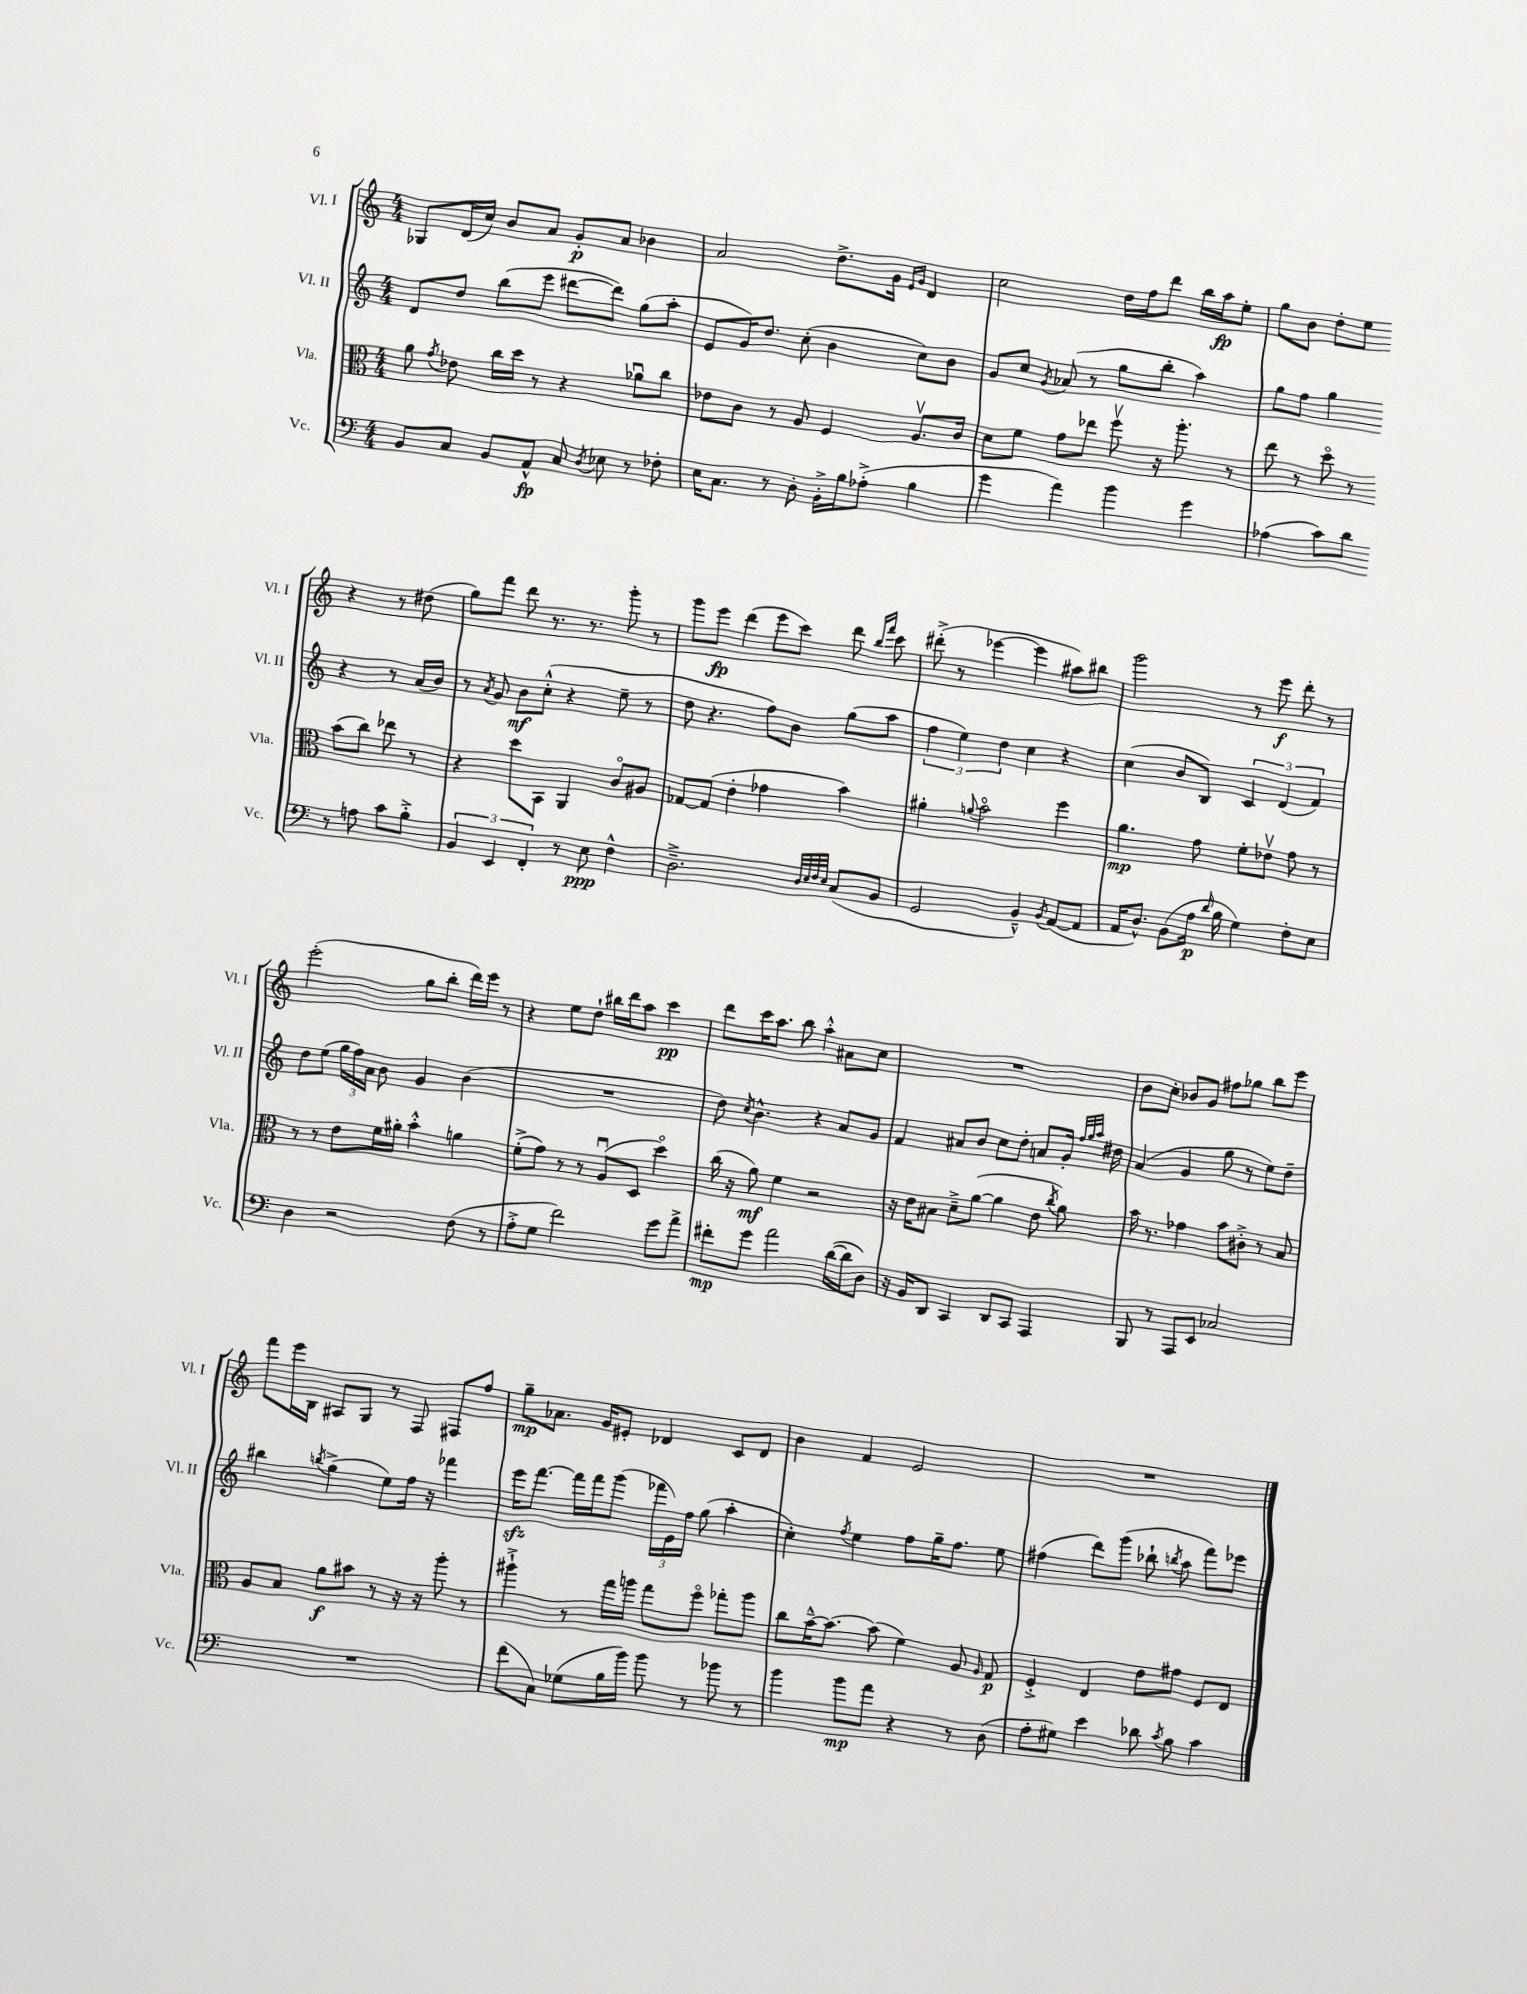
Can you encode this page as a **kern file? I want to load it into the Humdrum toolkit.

**kern	**dynam	**kern	**dynam	**kern	**dynam	**kern	**dynam
*part4	*part4	*part3	*part3	*part2	*part2	*part1	*part1
*staff4	*staff4	*staff3	*staff3	*staff2	*staff2	*staff1	*staff1
*I"Vc.	*	*I"Vla.	*	*I"Vl. II	*	*I"Vl. I	*
*I'Vc.	*	*I'Vla.	*	*I'Vl. II	*	*I'Vl. I	*
*clefF4	*	*clefC3	*	*clefG2	*	*clefG2	*
*k[]	*	*k[]	*	*k[]	*	*k[]	*
*M4/4	*	*M4/4	*	*M4/4	*	*M4/4	*
=10	=10	=10	=10	=10	=10	=10	=10
8BB/L	.	8a\	.	8d/L	.	8G-X/L	.
.	.	8qg/	.	.	.	.	.
8C/J	.	8e-X\	.	8dd/J	.	(16d/L	.
.	.	.	.	.	.	16cc/JJ)	.
8BB/L	.	16cc\LL	.	(8bb\L	.	8b/L	.
.	.	16dd\JJ	.	.	.	.	.
8AA^^/J	fp	8r	.	8eee\J	.	8a/J	.
8C/	.	4r	.	[8ddd#X\L	.	8g'/L	p
8qD/	.	.	.	.	.	.	.
8E-X\	.	.	.	8ddd#\J])	.	8a/J	.
8r	.	8a-Xu\L	.	(8gg\L	.	4b-X\	.
8F-X'\	.	8cc\J	.	8aa'\J	.	.	.
=11	=11	=11	=11	=11	=11	=11	=11
16E\KL	.	8e-X\L	.	8e/L	.	2a/	.
8.C\J	.	.	.	.	.	.	.
.	.	8c\J	.	16g/K)	.	.	.
.	.	.	.	8.dd/J	.	.	.
8r	.	8r	.	.	.	.	.
8D'\	.	8A/	.	(8cc'\	.	.	.
16BB'^\LL	.	4F/	.	4b\	.	8.dd^\L	.
16B\J	.	.	.	.	.	.	.
(8A-X'^\J	.	.	.	.	.	.	.
.	.	.	.	.	.	16g\Jk	.
.	.	.	.	.	.	16qqe/LL	.
.	.	.	.	.	.	16qqg/JJ	.
4B\	.	8.Av/L	.	8cc\L)	.	4d/	.
.	.	.	.	8b\J	.	.	.
.	.	16c/Jk	.	.	.	.	.
=12	=12	=12	=12	=12	=12	=12	=12
4g\	.	8d\L	.	8g/L	.	2cc\	.
.	.	8f\J	.	8cc/J	.	.	.
.	.	.	.	8qg/	.	.	.
4a\)	.	8g\L	.	(8a-X/	.	.	.
.	.	8ee-X\J	.	8r	.	.	.
4b\	.	8ffv\	.	8gg\L	.	16dd\LL	.
.	.	.	.	.	.	16ff\J	.
.	.	16r	.	8bb'\J	.	8ddd\J	.
.	.	8.aa'\	.	.	.	.	.
4g\	.	.	.	4aa\)	.	16bb\LL	.
.	.	.	.	.	.	16aa\J	fp
.	.	8r	.	.	.	8ee'\J	.
=13	=13	=13	=13	=13	=13	=13	=13
(4A-X\	.	8ee\	.	8gg\L	.	8gg\L	.
.	.	8r	.	8ff\J	.	8b\J	.
8c\L)	.	8dd\	.	4gg\	.	8dd'\L	.
8d\J	.	8r	.	.	.	8ee\J	.
8r	.	(8b\L	.	4r	.	4r	.
8An\	.	8cc\J)	.	.	.	.	.
8c\L	.	8ee-X\	.	8r	.	8r	.
8B'^\J	.	8r	.	(16a/LL	.	(8dd#X\	.
.	.	.	.	16b/JJ)	.	.	.
!!LO:LB:g=z
=14	=14	=14	=14	=14	=14	=14	=14
6BB/	.	4r	.	8r	.	8gg\L)	.
.	.	.	.	8qa/	.	.	.
.	.	.	.	8g/	.	8fff\J	.
6EE/	.	.	.	.	.	.	.
.	.	8dd\L	.	8b\L	mf	8ddd\	.
6FF'/	.	.	.	.	.	.	.
.	.	8BB\J	.	(8cc'^^\J	.	8.r	.
8r	.	4AA/	.	4r	.	.	.
.	.	.	.	.	.	8.r	.
8E\	ppp	.	.	.	.	.	.
4F^^\	.	8c/L	.	8ee~\	.	8ggg'\	.
.	.	8A#X/J	.	8r	.	8r	.
=15	=15	=15	=15	=15	=15	=15	=15
2.D~^\	.	[8G-X/L	.	8dd\	.	8ggg\L	.
.	.	(8G-/J]	.	4.r	.	8eee\J	fp
.	.	4e'\	.	.	.	(4ddd\	.
.	.	4g-X\	.	8ff\L)	.	8eee\L	.
.	.	.	.	8b\J	.	8ccc\J)	.
32qqD/LLL	.	.	.	.	.	.	.
32qqE/	.	.	.	.	.	.	.
32qqF/	.	.	.	.	.	.	.
32qqE/JJJ	.	.	.	.	.	.	.
(8C/L	.	4b\)	.	(8gg\L	.	8ddd\	.
.	.	.	.	.	.	16qqbb/LL	.
.	.	.	.	.	.	16qqfff/JJ	.
8BB/J	.	.	.	8aa\J	.	8ccc\	.
=16	=16	=16	=16	=16	=16	=16	=16
2GG/	.	4a#X'\	.	6ff\	.	(8ddd#X'^\	.
.	.	.	.	.	.	8r	.
.	.	.	.	6ee\)	.	.	.
.	.	8qqan/	.	.	.	.	.
.	.	2b\	.	.	.	[4eee-X\	.
.	.	.	.	6dd\	.	.	.
4BB~^^/)	.	.	.	4cc\	.	4eee-\]	.
8qBB/	.	.	.	.	.	.	.
([8AA/L	.	4ff\	.	4r	.	8aa#X\L)	.
8AA/J]	.	.	.	.	.	8bb#X\J	.
=17	=17	=17	=17	=17	=17	=17	=17
16AA/KL	.	4.a\	mp	(4cc\	.	2ggg\	.
8.D^^/J)	.	.	.	.	.	.	.
(8BB\L	.	.	.	8b/L	.	.	.
16A\Jk	p	8g\	.	8B/J)	.	.	.
16qqd/	.	.	.	.	.	.	.
16B\	.	.	.	.	.	.	.
4G\)	.	8f'\L	.	6c/	.	8r	.
.	.	8e-Xv\J	.	.	.	8eee\	f
.	.	.	.	(6d/	.	.	.
8F'\L	.	8g\	.	.	.	8ddd'\	.
.	.	.	.	6f/)	.	.	.
8E\J	.	8r	.	.	.	8r	.
!!LO:LB:g=z
=18	=18	=18	=18	=18	=18	=18	=18
4D\	.	8r	.	8dd\L	.	(2eee'\	.
.	.	8r	.	(8ee\J	.	.	.
2r	.	8e\L	.	24gg\LL	.	.	.
.	.	.	.	24ff\)	.	.	.
.	.	.	.	24a\JJ	.	.	.
.	.	16f\L	.	8b\	.	.	.
.	.	16a#X'\JJ	.	.	.	.	.
.	.	4b'^^\	.	4g/	.	8gg\L	.
.	.	.	.	.	.	8bb'\J	.
(8F\	.	4an\	.	(4b\	.	16ddd\LL)	.
.	.	.	.	.	.	16eee\JJ	.
8r	.	.	.	.	.	8r	.
=19	=19	=19	=19	=19	=19	=19	=19
8A'^\L	.	(8f'^\L	.	1r	.	4r	.
8G\J	.	8g\J)	.	.	.	.	.
2f\)	.	8r	.	.	.	8ee\L	.
.	.	8r	.	.	.	8dd`\J	.
.	.	(8Au/L	.	.	.	16bb#X\LL	.
.	.	.	.	.	.	16ddd\J	.
.	.	8D/J	.	.	.	8aa\J	.
8g\L	.	4dd\)	.	.	.	4ccc\	pp
8a^\J	.	.	.	.	.	.	.
=20	=20	=20	=20	=20	=20	=20	=20
8f#X'\L	mp	(16cc\	.	8dd\)	.	8ddd\L	.
.	.	16r	.	.	.	.	.
.	.	.	.	8qcc/	.	.	.
8g\J	.	8a\)	mf	4.b^^\	.	16ccc\K	.
.	.	.	.	.	.	8.aa\J	.
2a\	.	4f\	.	.	.	.	.
.	.	.	.	.	.	8bb\	.
.	.	2r	.	4r	.	4aa'^^\	.
([16d\LL	.	.	.	8a/L	.	8a#X\L	.
16d\J]	.	.	.	.	.	.	.
8D\J)	.	.	.	8g/J	.	8cc\J	.
=21	=21	=21	=21	=21	=21	=21	=21
16r	.	16r	.	4f/	.	1r	.
16BB/KL	.	16e\KL	.	.	.	.	.
8DD/J	.	8B#X\J	.	.	.	.	.
4CC/	.	8d~^\L	.	8a#X/L	.	.	.
.	.	([8a\J	.	8b/J	.	.	.
8DD/L	.	4a\]	.	8cc\L	.	.	.
8CC/J	.	.	.	8dd'\J	.	.	.
4AAA/	.	8e\	.	8an/L	.	.	.
.	.	8qcc/	.	.	.	.	.
.	.	8a\)	.	16g'/Jk	.	.	.
.	.	.	.	32qqff/LLL	.	.	.
.	.	.	.	32qqgg/	.	.	.
.	.	.	.	32qqaa/JJJ	.	.	.
.	.	.	.	16dd#X\	.	.	.
=22	=22	=22	=22	=22	=22	=22	=22
8BBB/	.	16b\	.	(4a/	.	8b\L	.
.	.	8.r	.	.	.	.	.
8r	.	.	.	.	.	8cc'\J	.
8AAA/L	.	4g-X\	.	4g/	.	8b-X/L	.
8EE/J	.	.	.	.	.	8g/J	.
2C-X/	.	8b\L	.	8gg\	.	8ff#X\L	.
.	.	8c#X'^\J	.	8r	.	8gg-X\J	.
.	.	8r	.	8ee\L)	.	8bb\L	.
.	.	8B/	.	8dd~\J	.	8eee\J	.
!!LO:LB:g=z
=23	=23	=23	=23	=23	=23	=23	=23
1r	.	8A/L	.	4bb#X\	.	8fff\L	.
.	.	8B/J	.	.	.	16eee\L	.
.	.	.	.	.	.	16B\JJ	.
.	.	.	.	8qbbn/	.	.	.
.	.	8a\L	f	(4gg^\	.	8A#X/L	.
.	.	8b#X\J	.	.	.	8G/J	.
.	.	8r	.	8ee\L)	.	8r	.
.	.	16r	.	16ff\Jk	.	8F/	.
.	.	16r	.	16r	.	.	.
.	.	8aa'\	.	4fff-X\	.	8F#X/L	.
.	.	8r	.	.	.	8ff/J	.
=24	=24	=24	=24	=24	=24	=24	=24
(8f\L	.	4aa#X`^\	.	16eeezz\KL	.	8gg~\L	mp
.	.	.	.	[8.fff\J	.	.	.
8C\J)	.	.	.	.	.	8.a-X\J	.
(8G-X\L	.	8r	.	16fff\LL]	.	.	.
.	.	.	.	16fff\J	.	16g/KL	.
16B\L	.	16gg\LL	.	(8ggg\J	.	8e#X'/J	.
16b\JJ)	.	16aan\JJ	.	.	.	.	.
8b\	.	8gg\L	.	24fff-X\LL	.	4d-X/	.
.	.	.	.	24e\)	.	.	.
.	.	.	.	24ff\JJ	.	.	.
8r	.	8ff\J	.	(8gg\	.	.	.
8b-X\	.	8gg-X'\L	.	4aa'\	.	8c/L	.
8r	.	8aa\J	.	.	.	8d-/J	.
=25	=25	=25	=25	=25	=25	=25	=25
4b\	.	8cc\L	.	4cc'\)	.	4b\	.
.	.	[16b~^^\K	.	.	.	.	.
.	.	8.b\J_	.	.	.	.	.
.	.	.	.	8qff/	.	.	.
8b\L	mp	.	.	4ee\	.	4f/	.
8a\J	.	(8b\]	.	.	.	.	.
4r	.	4f\)	.	8ff\L	.	2e/	.
.	.	.	.	16gg~\K	.	.	.
.	.	.	.	8.ff\J	.	.	.
8r	.	8A/	.	.	.	.	.
.	.	16qqA/	.	.	.	.	.
(8D\	.	8G/	p	8ee\	.	.	.
=26	=26	=26	=26	=26	=26	=26	=26
8A'\L	.	4F'^/	.	(4ff#X\	.	1r	.
8G#X\J)	.	.	.	.	.	.	.
4e\	.	4E/	.	8ddd\L)	.	.	.
.	.	.	.	(8ggg\J	.	.	.
8d-X\	.	8e\L	.	8bb-X`\	.	.	.
8qc/	.	.	.	8qbbn/	.	.	.
8B\	.	8g#X\J	.	8aa\	.	.	.
4c\	.	8F/L	.	8fff\L)	.	.	.
.	.	8E/J	.	8eee-X\J	.	.	.
==	==	==	==	==	==	==	==
*-	*-	*-	*-	*-	*-	*-	*-
